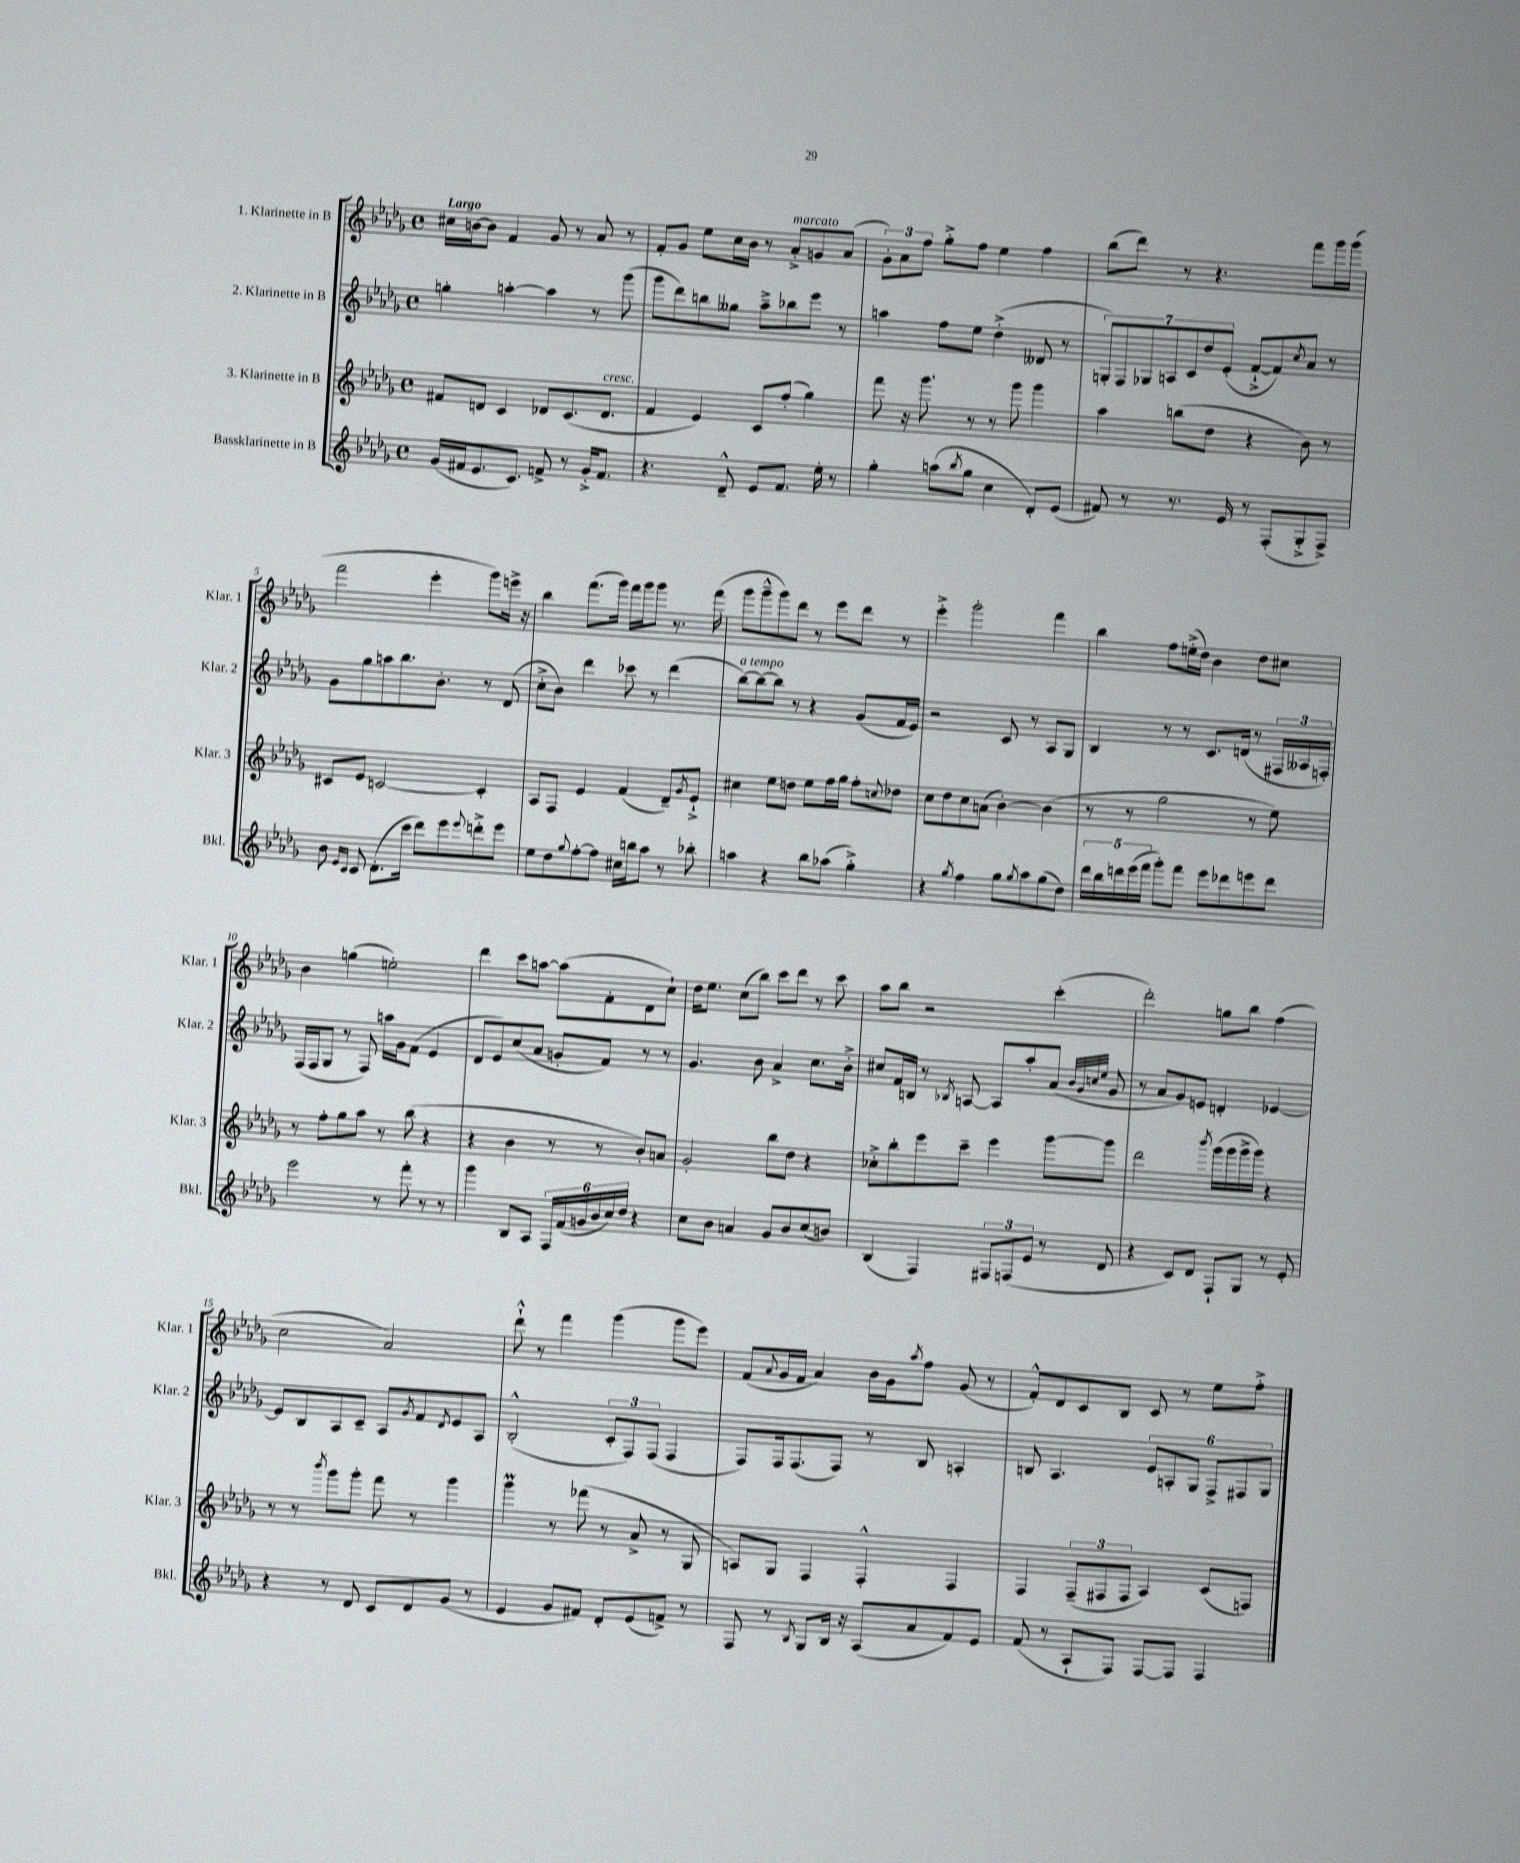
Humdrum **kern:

**kern	**kern	**kern	**kern
*staff4	*staff3	*staff2	*staff1
*clefG2	*clefG2	*clefG2	*clefG2
*k[b-e-a-d-g-]	*k[b-e-a-d-g-]	*k[b-e-a-d-g-]	*k[b-e-a-d-g-]
*M4/4	*M4/4	*M4/4	*M4/4
*met(c)	*met(c)	*met(c)	*met(c)
(16g-/LL	8f#/L	4gg'\	16cc#\LL
16f#/J	.	.	[16b\J
8.e-/	8d/J	.	8b\]J
.	4c/	[4aa'\	4f/
8.c/J)	.	.	.
8f^/	8d-/L	4aa\]	8g-/
8r	(8.c/	.	8r
16g-'^/LK	.	8r	8a-/
8.f/J	8.d-/J	.	.
.	.	(8ggg-\	8r
=	=	=	=
4.r	4f/	8ggg-\L	8f'/L
.	.	8ddd-\)	8g-/J
.	4e-/)	8bb\	8ee-\L
8d-~^^/	.	8gg--\J	16cc\L
.	.	.	16b-\JJ
8e-/L	8c/L	8aa-~^\L	8r
8.f/J	(8ff'/J	8bb-\	8a-'^/L
.	4gg-\)	8eee-\J	8g/
16ee-'\	.	.	.
8r	.	8r	(8a-/J
=	=	=	=
4gg-'\	8fff\	4aa\	12g-'\L)
.	.	.	12a-\
.	16r	.	.
.	.	.	12ff\J
.	8.ggg-\	.	.
(8aa\L	.	8ff\L	8gg-'^\L
8qbb-/	.	.	.
8gg-\J	8r	8ee-\J	8ff\J
4cc\	8r	(4dd-'^\	4ee-\
.	8ggg-\	.	.
8d-'/L)	4ggg-\	8d--/	4ff\
(8e-/J	.	8r	.
=	=	=	=
8f#/)	4aa-\	14G'/L)	(8bb-\L
.	.	14F/	.
8r	.	.	8ddd-\J)
.	.	14G-/	.
.	.	14A/	.
8.r	(8bb\L	.	8r
.	.	14c/	.
.	.	14dd-/	.
.	8dd-\J	.	4.r
.	.	(14e-'/J	.
16e-/	.	.	.
8r	4r	[8f`^/L	.
(8F'/L	.	8f/])	.
.	.	8qcc/	.
8G-'^/	8b-\)	8a-/J	8fff\L
8F^/J)	8r	8r	16ggg-\L
.	.	.	(16ggg-\JJ
=	=	=	=
8b-\	8c#/L	8g-\L	2fff\
16qqe-/LL	.	.	.
16qqc/JJ	.	.	.
8c/	8e-/J	8gg-\	.
(8.d-'\L	[2c/	8aa\	.
.	.	8.bb-\	.
16ccc\Jk	.	.	.
8ddd-\L)	.	.	4eee-'\
.	.	8.b-'\J	.
8eee-\	.	.	.
8qqeee-/	.	.	.
8ddd'^\	4c'/]	8r	8ggg-\L)
8eee-\J	.	(8d-/	16eee^\Jk
.	.	.	16r
=	=	=	=
8ee-\L	8A-/L	8cc'^\L	4bb-\
8dd-\	8F/J	8b-\J)	.
8qqgg-/	.	.	.
[8ff'\	4e-/	4ddd-\	(8.fff\L
8ff\]J	.	.	.
.	.	.	16ggg-\Jk)
16cc#\LL	(4f/	8ccc-\	16fff\LL
16bb\J	.	.	16ggg-\J
8aa-\J	.	8r	8ggg-\J
8r	8d-~/L)	(4ddd-\	8.r
.	8qg-/	.	.
8bb-'\	8e-`^/J	.	.
.	.	.	(16fff\
=	=	=	=
4aa\	4cc#\	[8bb-\L)	8ggg-\L
.	.	8bb-\_	8ggg-~^^\
4r	8ee-\L	8bb-\]J	8ggg-\)
.	8dd\J	8r	8ddd-\J
8bb-\L	8ee-\L	4r	8r
(8aa-\J	16ff\L	.	8eee-\L
.	16gg-\JJ	.	.
4gg-'^\)	8ff'\L	(8g-/L	8ddd-\J
.	8qqcc/	.	.
.	8dd-\J	16f/L	8r
.	.	16e-/JJ)	.
=	=	=	=
4r	8cc\L	2r	4eee-'^\
.	8dd-\	.	.
8qgg-/	.	.	.
4ff\	8cc\	.	2ggg-'\
.	(8a\J	.	.
8gg-\L	[4b-'\)	8c/	.
8qgg-/	.	.	.
8aa-\	.	8r	.
(8gg-\	(4b-\]	8A-/L	4fff\
8dd-\J)	.	8G-/J	.
=	=	=	=
20ddd-\LL	8r	4B-/	4bb-\
20bb-\	.	.	.
20ddd\	.	.	.
.	8r	.	.
(20eee-\	.	.	.
20fff\JJ	.	.	.
8ggg-'\L)	2gg-\	8r	8ff\L
8fff\J	.	8r	(16ee'^\L
.	.	.	16dd-\JJ)
8eee-\L	.	8.c/L	4b-\
8ddd-\	.	.	.
.	.	(16d/Jk	.
8eee\	8r	8r	8dd-\L
8ddd-\J	8ee-\)	24F#/LL	8cc#\J
.	.	24A--/	.
.	.	24F'/JJ)	.
=	=	=	=
2eee-\	8r	(16F/LL	4b-\
.	.	16F/J	.
.	8ff'\L	8G-/J	.
.	8gg-\	8r	(4gg\
.	8aa-\J	8F/)	.
8r	8r	16aa\LL	2ee'\)
.	.	16g-\J	.
8fff'\	(8bb-\	(8f\J	.
8r	4r	4e-/	.
8r	.	.	.
=	=	=	=
4ggg-\	4r	8d-/L	4ddd-\
.	.	8e-/)	.
8B-/L	4b-\	(8cc/	8ccc\L
8A-/J	.	8a-/J	[8aa\J
24F/LL	8r	8g'/L	(8aa\]L
(24f/	.	.	.
24g/	.	.	.
24b-/	8r	8f/J)	8f'\
24cc/)	.	.	.
24dd-/JJ	.	.	.
4r	8b-'/L)	8r	8d-\
.	8a/J	8r	8cc`\J)
=	=	=	=
8cc\L	2g-'/	4.g-/	16dd-\LK
.	.	.	8.ee-\J
8b-\J	.	.	.
4a/	.	.	(8cc\L
.	.	8b-\	8bb-\J)
8g-/L	8bb-\L	4a-^/	8ccc\L
8b-/	8dd-\J	.	8ddd-\J
(8cc/	4r	8.cc\L	8r
8b/J)	.	.	8ccc\
.	.	16b-'^\Jk	.
=	=	=	=
(4B-/	8cc-'^\L	8cc#/L	8aa-\L
.	8bb-'\	16f/L	8bb-\J
.	.	16B/JJ	.
4F/)	8eee-\	8r	2r
.	.	8qB-/	.
.	8ccc~\J	[8A/	.
12F#/L	4eee-\	8A/]L	.
(12F/	.	.	.
.	.	8aa-'/	.
12e-/J	.	.	.
8r	[8ggg-\L	(8a-/J	(4ccc'\
.	.	32qqb-/LLL	.
.	.	32qqg-/	.
.	.	32qqcc/	.
.	.	32qqee-/JJJ	.
8d-/	8ggg-\]J	8g-/	.
=	=	=	=
4r	2ddd-\	8r	2ddd-'\)
.	.	8a-/L	.
8c/L)	.	8g-/)	.
8d-/J	.	8e/J	.
.	8qbbb-/	.	.
8F`/L	(16ggg-\LL	4d'/	8gg\L
.	16ggg-\	.	.
8G-/J	16ggg-^\	.	8bb-\J
.	16ggg-\JJ)	.	.
8r	4r	[4e-/	(4ff\
8e-'/	.	.	.
=	=	=	=
4r	8r	8e-/]L	2cc\
.	8r	8B-/	.
.	8qbbb-/	.	.
8r	8ggg-\L	8A-/	.
8d-/	8ggg-'\J	8c~/J	.
8c/L	8fff\	8A-/L	2a-/)
.	.	8qg-/	.
8d-/	8r	8f/	.
.	.	8qd-/	.
(8g-/J	4ggg-\	8e-/	.
8r	.	8A-/J	.
=	=	=	=
4e-/	4ggg-\	(2B-'^^/	8ddd-`^^\
.	.	.	8r
8g-/L	8r	.	4fff\
8f#/J)	(8fff-\	.	.
8d-'/L	8r	12c'/L	(4ggg-\
.	.	12F/)	.
(8e-/	8a-^/	.	.
.	.	(12F/J	.
8f^/J)	8r	4F/	8ggg-\L
8r	8G-/	.	8eee-\J)
=	=	=	=
8F/	8A/L)	8F/L)	(8f/L
.	.	.	8qqa-/
8r	8G-/J	16F/k	16g-/L
.	.	(8.F/	16f/JJ
8qB-/	.	.	.
8G-/L	4F/	.	4a-/)
16B-/Jk	.	8F/J)	.
16r	.	.	.
(8A-/L	4F'^^/	8r	16b-\LL
.	.	.	16g-\J
.	.	.	8qaa-/
8a-/	.	8B-/	8ff\J
8f/)	4F/	4A'/	(8g-/
8e-/J	.	.	8r
=	=	=	=
(8f/	4F/	8B/	8f'^^/L)
8r	.	4.A-/	8d-/
8A-`/L	(12F~/L	.	8c/
.	12F#/	.	.
8F/J)	.	.	8B-/J
.	12F#/J	.	.
[8F/L	4A-/)	12e-/L	8c/
.	.	12A'/	.
8F/]J	.	.	8r
.	.	12G-/J	.
4F/	(8c/L	12F^/L	8ee-\L
.	.	12F#/	.
.	8F/J)	.	8ff'^\J
.	.	12G-/J	.
==	==	==	==
*-	*-	*-	*-
